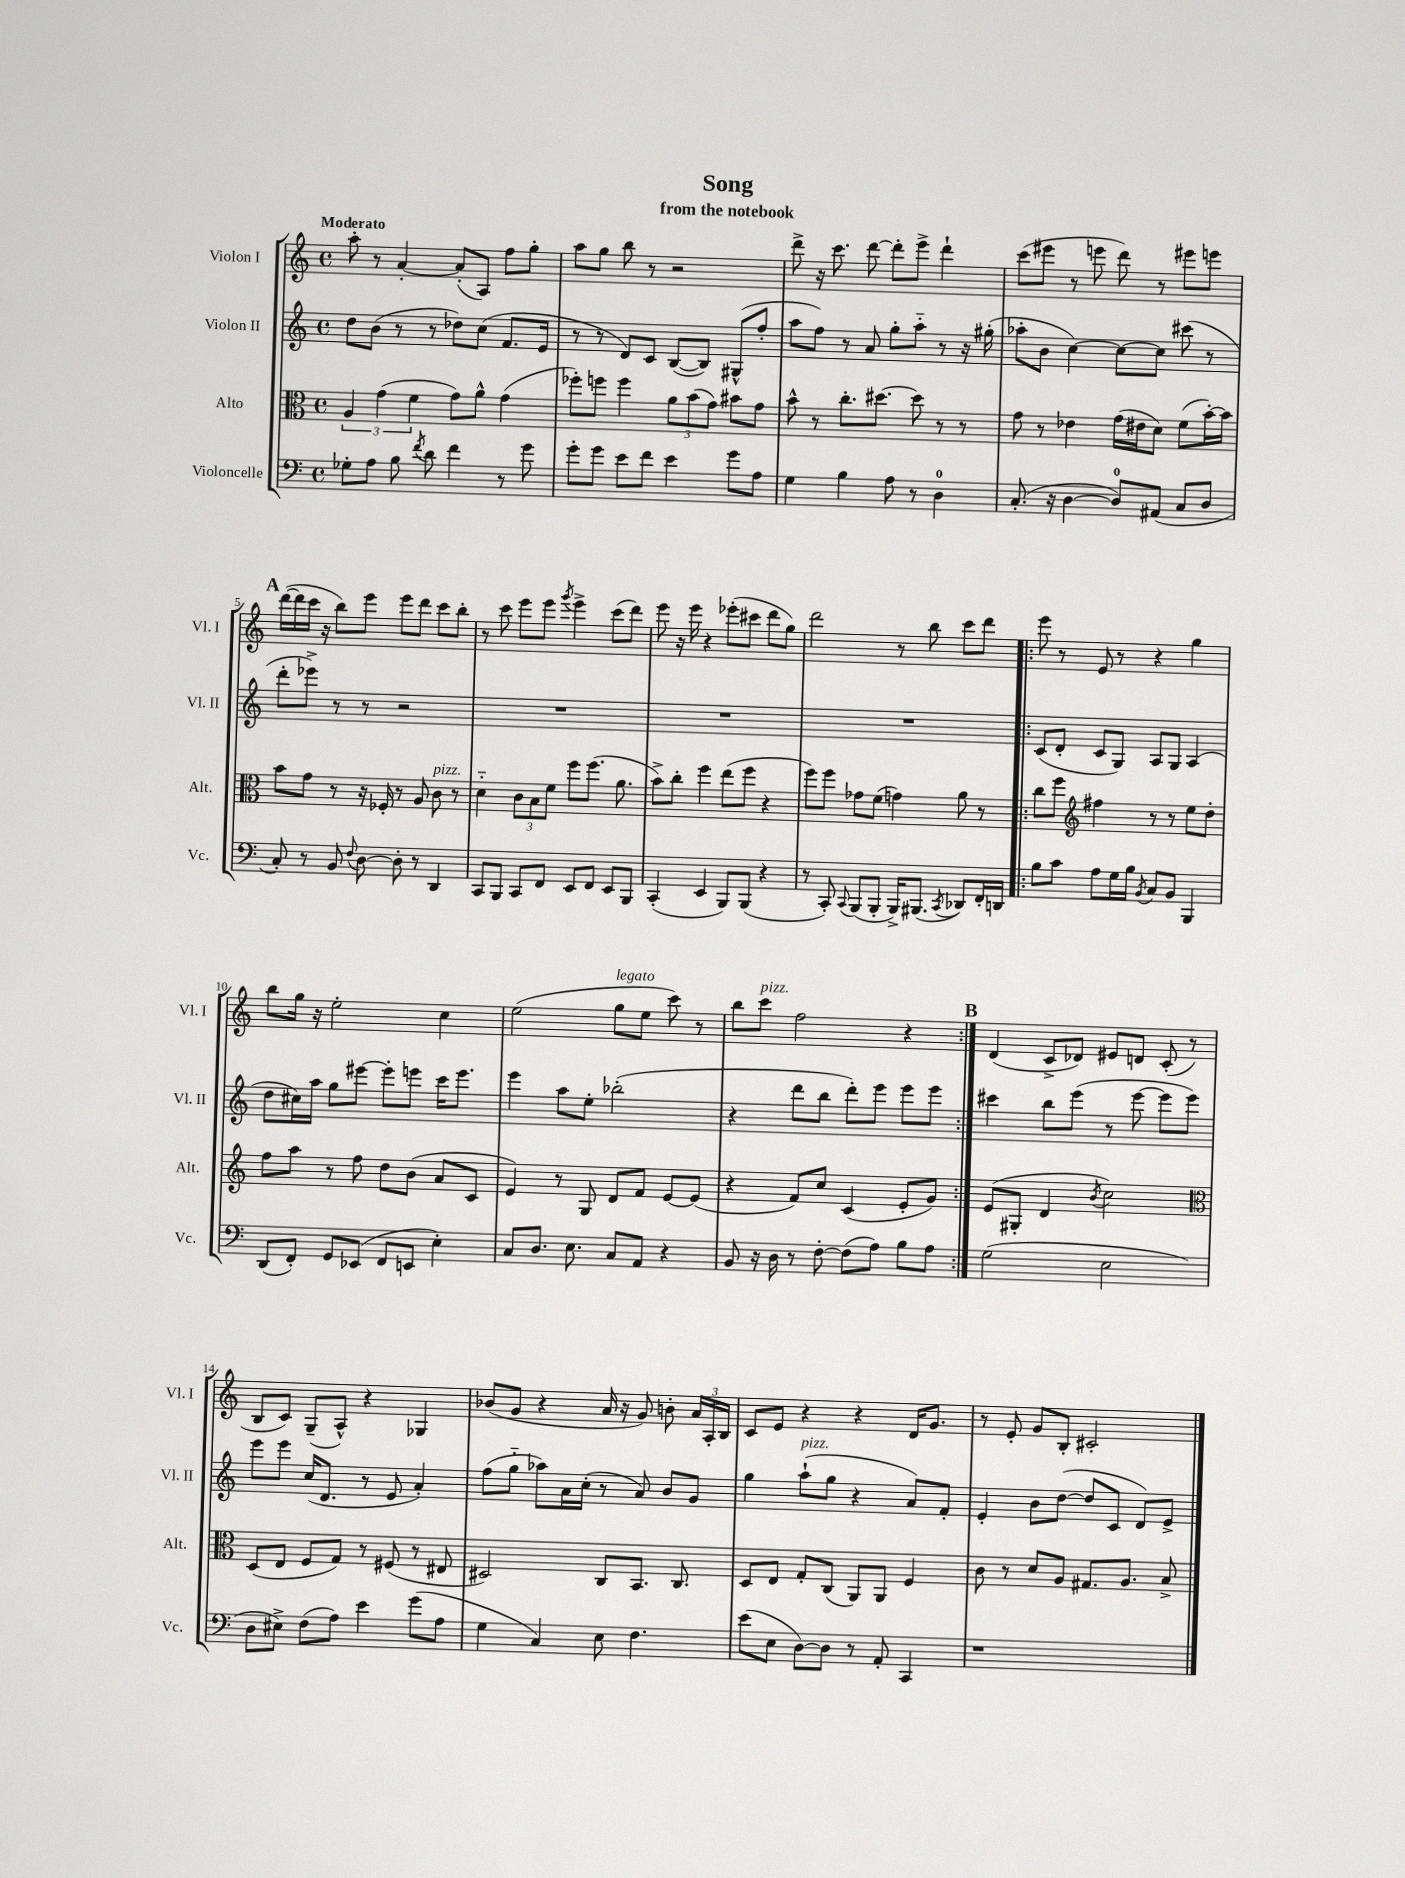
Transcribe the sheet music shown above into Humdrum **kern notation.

**kern	**kern	**kern	**kern
*staff4	*staff3	*staff2	*staff1
*clefF4	*clefC3	*clefG2	*clefG2
*k[]	*k[]	*k[]	*k[]
*M4/4	*M4/4	*M4/4	*M4/4
*met(c)	*met(c)	*met(c)	*met(c)
8G-'	6A	8dd	8aa'
8A	.	(8b	8r
.	(6g	.	.
8B	.	8r	[4a'
.	6f	.	.
8qf	.	.	.
8d	.	8r	.
4f	8g)	8dd-)	(8a']
.	8a^^	(8cc	8A)
8r	(4g	8.f	8ff
8g	.	.	8gg'
.	.	16e	.
=	=	=	=
8g'	8ff-')	8r	8aa
8g	8ff	8r	8gg
8e	4ff	8d)	8bb
8f	.	8c	8r
4e	12a	([8B	2r
.	(12b	.	.
.	.	8B])	.
.	12g)	.	.
8g	8b#	(8G#^^	.
8A	8g	8ff'	.
=	=	=	=
4G	8b^^	8aa	8ddd^
.	8r	8ff)	16r
.	.	.	8.ccc
4B	8.cc'	8r	.
.	.	8a	[8ddd
.	[8.dd#	.	.
8A	.	8gg'	8ddd']
8r	8dd#]	8aa'~	8eee^
4D	8r	8r	4ddd`
.	8r	16r	.
.	.	(16gg#'	.
=	=	=	=
(8.C'	8g	8aa-'	(8ccc
.	8r	8b	8eee#
16r	.	.	.
[4D	4e-	[4cc)	8r
.	.	.	8eee
8D])	(16g	8cc_	8ddd)
.	16e#	.	.
(8AA#	8d)	8cc]	8r
8C	(8f	(8ccc#	8eee#
8D	[16b')	8r	8eee
.	16b]	.	.
=	=	=	=
8C')	8b	8ddd'	([16ddd
.	.	.	16ddd]
8r	8g	8eee-^)	16ccc
.	.	.	16r
8BB	8r	8r	8bb)
8qqF	.	.	.
[8D	16r	8r	8eee
.	16F-'	.	.
8D']	8r	2r	8eee
8r	8A	.	8ddd
4DD	8c	.	8ccc
.	8r	.	8bb'
=	=	=	=
8CC	4d'~	1r	8r
8BBB	.	.	8ccc
8CC	12c	.	8eee
.	12B	.	.
8FF	.	.	8eee
.	12f	.	.
.	.	.	8qggg
8EE	8ff	.	4eee^
8FF	(8.ff	.	.
8EE	.	.	(8ccc
.	8.a	.	.
8BBB	.	.	8ddd)
=	=	=	=
(4CC'	8b^)	1r	8eee
.	8cc'	.	16r
.	.	.	16eee
4EE	4ff	.	4r
8BBB)	(8ee	.	(8eee-'
(8BBB	8ff	.	8ccc#
4r	4r	.	8ddd
.	.	.	8gg)
=	=	=	=
8r	8ff)	1r	2ddd
8CC')	8ff	.	.
8qqCC	.	.	.
(8BBB	8g-	.	.
8BBB'	(8f	.	.
16BBB^)	4g)	.	8r
(8.BBB#	.	.	.
.	.	.	8bb
8qCC	.	.	.
8DD-)	8a	.	8ccc
16FF'	8r	.	8ddd
16DD	.	.	.
=!|:	=!|:	=!|:	=!|:
8B	8cc	(8c	8eee
8c	8ff	8d'	8r
*	*clefG2	*	*
8A	4ff#	8c	8e
16G	.	8G)	8r
16B	.	.	.
8qBB	.	.	.
8C	8r	8A	4r
8BB	8r	8G	.
4BBB	8ee	(4A	4gg
.	8dd'	.	.
=	=	=	=
(8DD	8ff	8dd	8bb
8FF')	8aa	16cc#)	16gg
.	.	16aa	16r
8GG	8r	8gg	2ee'
(8EE-	8ff	[8eee#	.
8FF	8dd	8eee#']	.
8EE	(8b	8eee	.
4E')	8a	16ccc	4cc
.	.	8.eee	.
.	8c	.	.
=	=	=	=
8C	4e)	4eee	(2ee
8.D	.	.	.
.	8r	8aa	.
8.E	.	.	.
.	8G	8ee'	.
8C	8d	(2bb-'	8gg
8AA	8f	.	8ee
4r	[8e	.	8ccc)
.	(8e]	.	8r
=	=	=	=
8BB	4r	4r	8bb
16r	.	.	8ccc
16D	.	.	.
8r	8f)	8ddd	2ff
[8F'	8cc	8bb	.
(8F]	(4c	8ddd')	.
8A)	.	8eee	.
8B	8e'	8eee	4r
8A	8g)	8eee	.
=:|!	=:|!	=:|!	=:|!
(2G	(8e	4ccc#	(4d
.	8G#'	.	.
.	4d	8bb	8c^
.	.	(8eee	8d-)
.	8qb	.	.
2E	2cc)	8r	8e#
.	.	[8eee	8d
.	.	8eee]	(8c'
.	.	8eee)	8r
=	=	=	=
*	*clefC3	*	*
8D	(8D	8eee	8B
8E#^)	8E	8eee	8c)
(8F	8F	(16cc	(8G~
.	.	8.d	.
8A)	8G)	.	8A^^)
4e	8r	8r	4r
.	(8F#	8e	.
(8g	8r	4a')	4G-
8A	8E#	.	.
=	=	=	=
4G	2D#)	(8ff	(8b-
.	.	8gg'~	8g
4C)	.	8aa-)	4r
.	.	16a	.
.	.	(16cc'	.
8E	8C	8r	16a
.	.	.	16r
4.F	8.BB	8a)	8g)
.	.	8b	8b'
.	8.C	.	.
.	.	8g	24a
.	.	.	24A'
.	.	.	24B
=	=	=	=
(8e	8D	4gg	8c
8E	8E	.	8e
[8D)	8G'	(8aa`	4r
8D]	(8C	8gg	.
8r	8AA)	4r	4r
8AA'	8AA	.	.
4CC	4F	8a)	16d
.	.	.	8.g
.	.	8f'	.
=	=	=	=
1r	8c	4e'	8r
.	8r	.	8e'
.	8d	8b	8g
.	8A	([8dd	8B'
.	8.G#	8dd]	2c#'
.	.	8c	.
.	8.A	.	.
.	.	8d)	.
.	8B^	8e^	.
==	==	==	==
*-	*-	*-	*-
